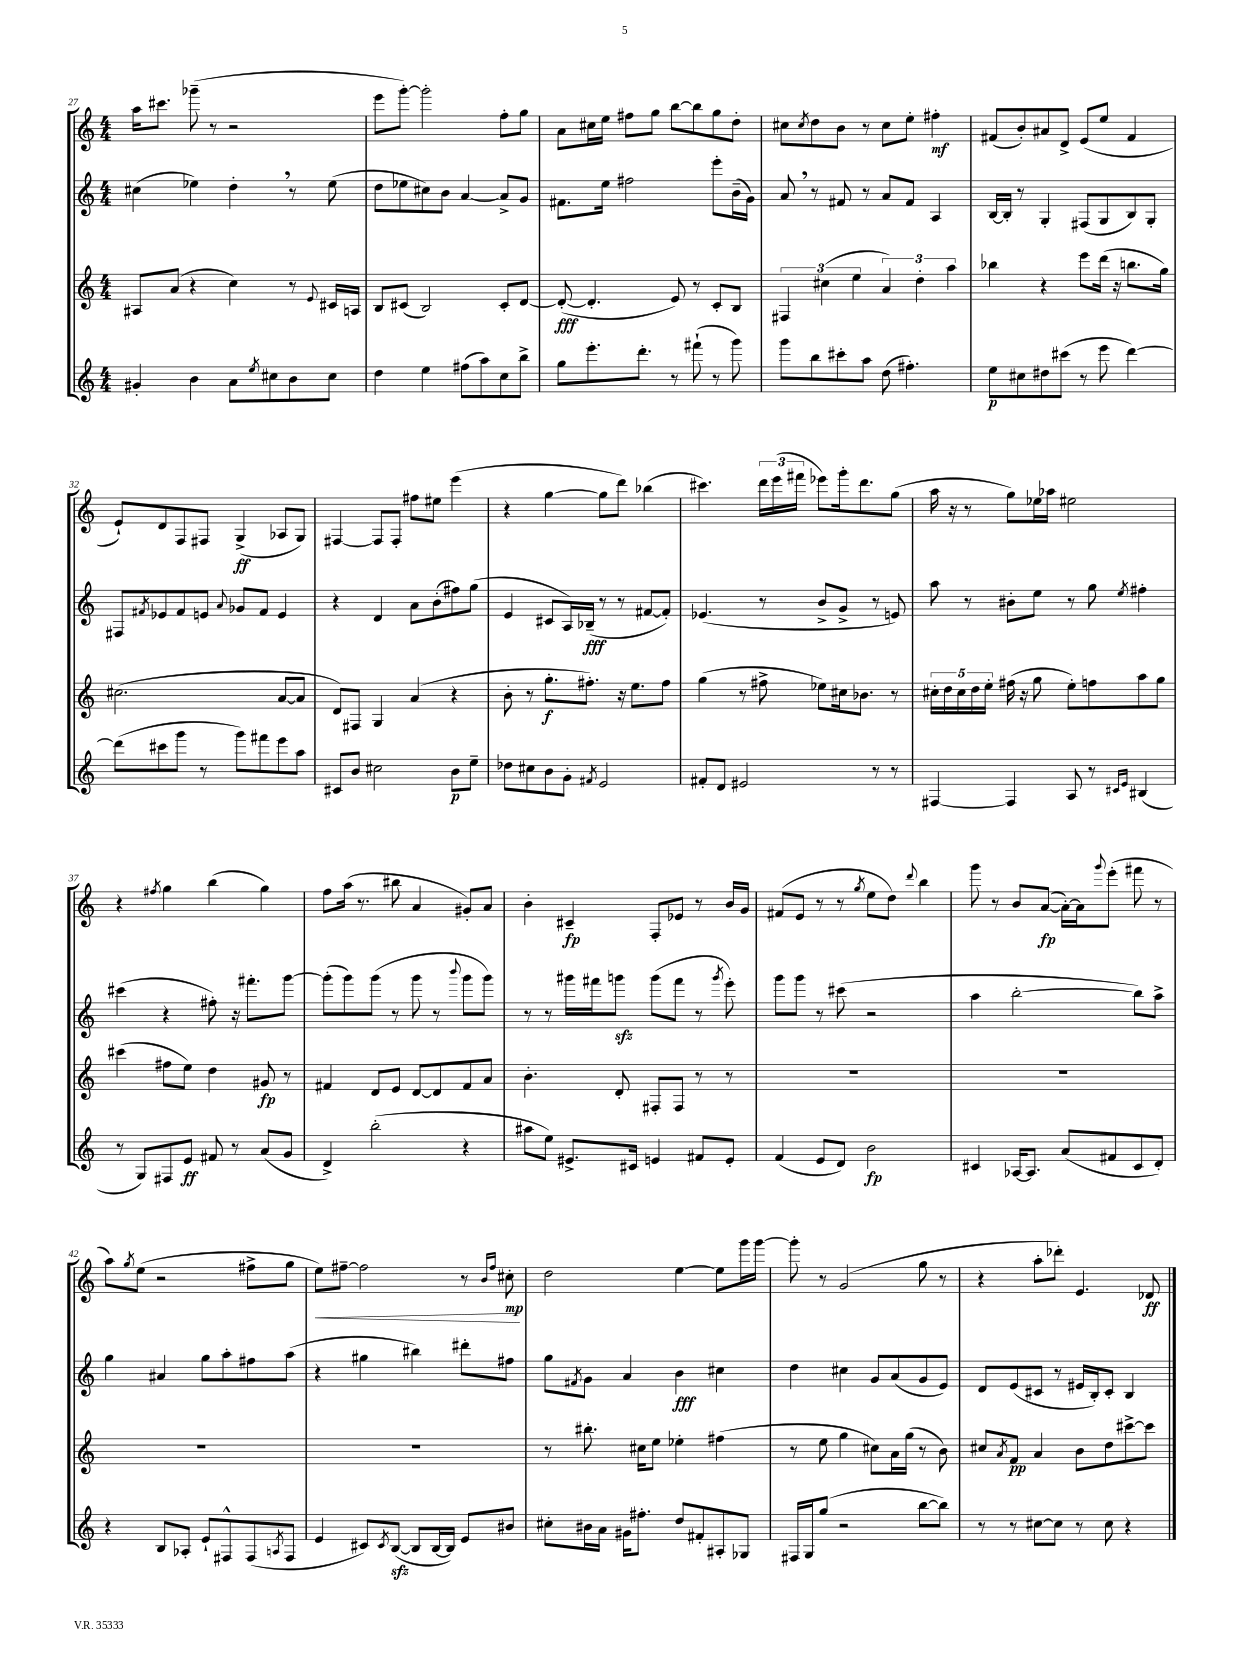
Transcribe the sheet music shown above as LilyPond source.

<<
\new StaffGroup <<
\new Staff = "s0" {
    \clef treble \key c \major \numericTimeSignature \time 4/4
    a''16 cis'''8. ges'''8--( r8 r2 |
    e'''8 g'''8~-.) g'''2-. f''8-. g''8 |
    a'8 cis''16 e''16 fis''8 g''8 b''8~ b''8 g''8 d''8-. |
    cis''8 \acciaccatura { cis''8 } d''8 b'8 r8 cis''8 e''8-. fis''4-.\mf |
    fis'8( b'8-.) ais'8 d'8-> e'8( e''8 fis'4 |
    e'8-!) d'8 f8 fis8 g4->\ff( aes8 g8) |
    fis4~ fis8 fis8-. fis''8 eis''8 e'''4( |
    r4 g''4~ g''8 d'''8) bes''4( |
    cis'''4.) \tuplet 3/2 { d'''16 e'''16( fis'''16 } ees'''8) g'''16-. d'''8. g''8( |
    a''16 r16 r8 g''8) ees''16 aes''16 eis''2 |
    r4 \acciaccatura { fis''8 } g''4 b''4( g''4) |
    f''8 a''16( r8. bis''8 a'4 gis'8-.) a'8 |
    b'4-. cis'4--\fp f8-. ees'8 r8 b'16 g'16 |
    fis'8( e'8 r8 r8 \acciaccatura { g''8 } e''8 d''8) \appoggiatura { d'''8 } b''4 |
    g'''8 r8 b'8 a'8~\fp( a'16~-.) a'16 \appoggiatura { g'''8 } e'''8-.( fis'''8 r8 |
    a''8) \acciaccatura { g''8 } e''8( r2 fis''8-> g''8 |
    e''8\<) fis''8~-- fis''2 r8 \grace { b'16 fis''16 } cis''8-.\mp\! |
    d''2 e''4~ e''8 g'''16 g'''16~ |
    g'''8-. r8 g'2( g''8 r8 |
    r4 a''8-. des'''8-.) e'4. des'8\ff \bar "|." |
}
\new Staff = "s1" {
    \clef treble \key c \major \numericTimeSignature \time 4/4
    cis''4( ees''4) d''4-. \breathe r8 ees''8( |
    d''8 ees''8 cis''8) b'8 a'4~ a'8-> g'8 |
    fis'8. e''16 fis''2 e'''8-. b'16--( g'16) |
    a'8 \breathe r8 fis'8 r8 a'8 fis'8 a4 |
    b16~ b16-. r8 g4-. fis8( g8 b8) g8-. |
    fis8 \acciaccatura { fis'8 } ees'8 fis'8 e'8 \appoggiatura { a'8 } ges'8 fis'8 e'4 |
    r4 d'4 a'8 b'8-.( fis''8) g''8( |
    e'4 cis'8 a16) bes16--\fff( r8 r8 fis'8~ fis'8-.) |
    ees'4.( r8 b'8-> g'8-> r8 e'8) |
    a''8 r8 bis'8-. e''8 r8 g''8 \acciaccatura { e''8 } fis''4-. |
    cis'''4( r4 fis''8-.) r16 fis'''8.-. g'''8~ |
    g'''8-.( g'''8) g'''8( r8 g'''8 r8 \appoggiatura { b'''8 } g'''8 g'''8) |
    r8 r8 gis'''16 fis'''16 g'''8\sfz g'''8( fis'''8 r8 \acciaccatura { g'''8 } e'''8-.) |
    g'''8 g'''8 r8 cis'''8( r2 |
    a''4 b''2~-. b''8) a''8-> |
    g''4 ais'4 g''8 a''8-. fis''8 a''8( |
    r4 gis''4 bis''4) dis'''8-. fis''8 |
    g''8 \acciaccatura { fis'8 } g'8 a'4 b'4\fff cis''4 |
    d''4 cis''4 g'8 a'8( g'8 e'8) |
    d'8 e'8( cis'8 r8 eis'16 b16-.) cis'8-. b4 \bar "|." |
}
\new Staff = "s2" {
    \clef treble \key c \major \numericTimeSignature \time 4/4
    ais8 a'8( r4 c''4) r8 \appoggiatura { e'8 } cis'16 a16 |
    b8 cis'8( b2) cis'8-. d'8~ |
    d'8~-.\fff( d'4.-. e'8) r8 c'8-. b8 |
    \tuplet 3/2 { fis4 cis''4( e''4 } \tuplet 3/2 { a'4) d''4-. a''4 } |
    bes''4 r4 e'''8 d'''16( r16 b''8. g''16) |
    cis''2.( a'8~ a'8 |
    d'8) fis8 g4 a'4( r4 |
    b'8-. r8 g''8.-.\f fis''8.-.) r16 e''8. fis''8 |
    g''4( r8 fis''8-> ees''8) cis''16 bes'8. r8 |
    \tuplet 5/4 { cis''16-. d''16 cis''16 d''16 e''16-. } fis''16( r16 g''8 e''8-.) f''8 a''8 g''8 |
    cis'''4( fis''8 e''8) d''4 gis'8\fp r8 |
    fis'4 d'8 e'8 d'8~ d'8 fis'8 a'8 |
    b'4.-. d'8-. fis8-. fis8 r8 r8 |
    R1 |
    R1 |
    R1 |
    R1 |
    r8 bis''8.-. cis''16 e''8 ees''4-. fis''4( |
    r8 e''8 g''4 cis''8) a'16 g''16( r8 b'8) |
    cis''8 \acciaccatura { a'8 } f'8\pp a'4 b'8 d''8 cis'''8~-> cis'''8 \bar "|." |
}
\new Staff = "s3" {
    \clef treble \key c \major \numericTimeSignature \time 4/4
    gis'4-. b'4 a'8 \acciaccatura { e''8 } cis''8 b'8 cis''8 |
    d''4 e''4 fis''8( a''8) c''8 b''8-> |
    g''8 e'''8.-. d'''8.-. r8 fis'''8-!( r8 g'''8) |
    g'''8 b''8 cis'''8-. a''8 d''8( fis''4.-.) |
    e''8\p cis''8 dis''8 cis'''8( r8 e'''8 d'''4~) |
    d'''8( cis'''8 g'''8 r8 g'''8) fis'''8 e'''8 a''8 |
    cis'8 b'8 cis''2 b'8\p e''8-- |
    des''8 cis''8 b'8 g'8-. \acciaccatura { fis'8 } e'2 |
    fis'8-. d'8 eis'2 r8 r8 |
    fis4~ fis4 a8 r8 \grace { cis'16 e'16 } bis4( |
    r8 g8) fis8 e'8\ff fis'8 r8 a'8( g'8 |
    d'4->) b''2-.( r4 |
    ais''8 e''8) eis'8.-> cis'16 e'4 fis'8 e'8-. |
    f'4( e'8 d'8) b'2\fp |
    cis'4 aes16~ aes8. a'8( fis'8 cis'8 d'8-.) |
    r4 b8 aes8-. e'8-! fis8-^ fis8( \acciaccatura { a8 } fis8 |
    e'4 cis'8) \acciaccatura { cis'8 } b8~\sfz( b8 b16~ b16) e'8 bis'8 |
    cis''8-. bis'16 a'16 gis'16 fis''8.-. d''8 fis'8-. ais8-. ges8 |
    fis16 g16 g''8( r2 b''8~ b''8) |
    r8 r8 cis''8~ cis''8 r8 cis''8 r4 \bar "|." |
}
>>
>>
\layout { \context { \Score currentBarNumber = #27 } }
